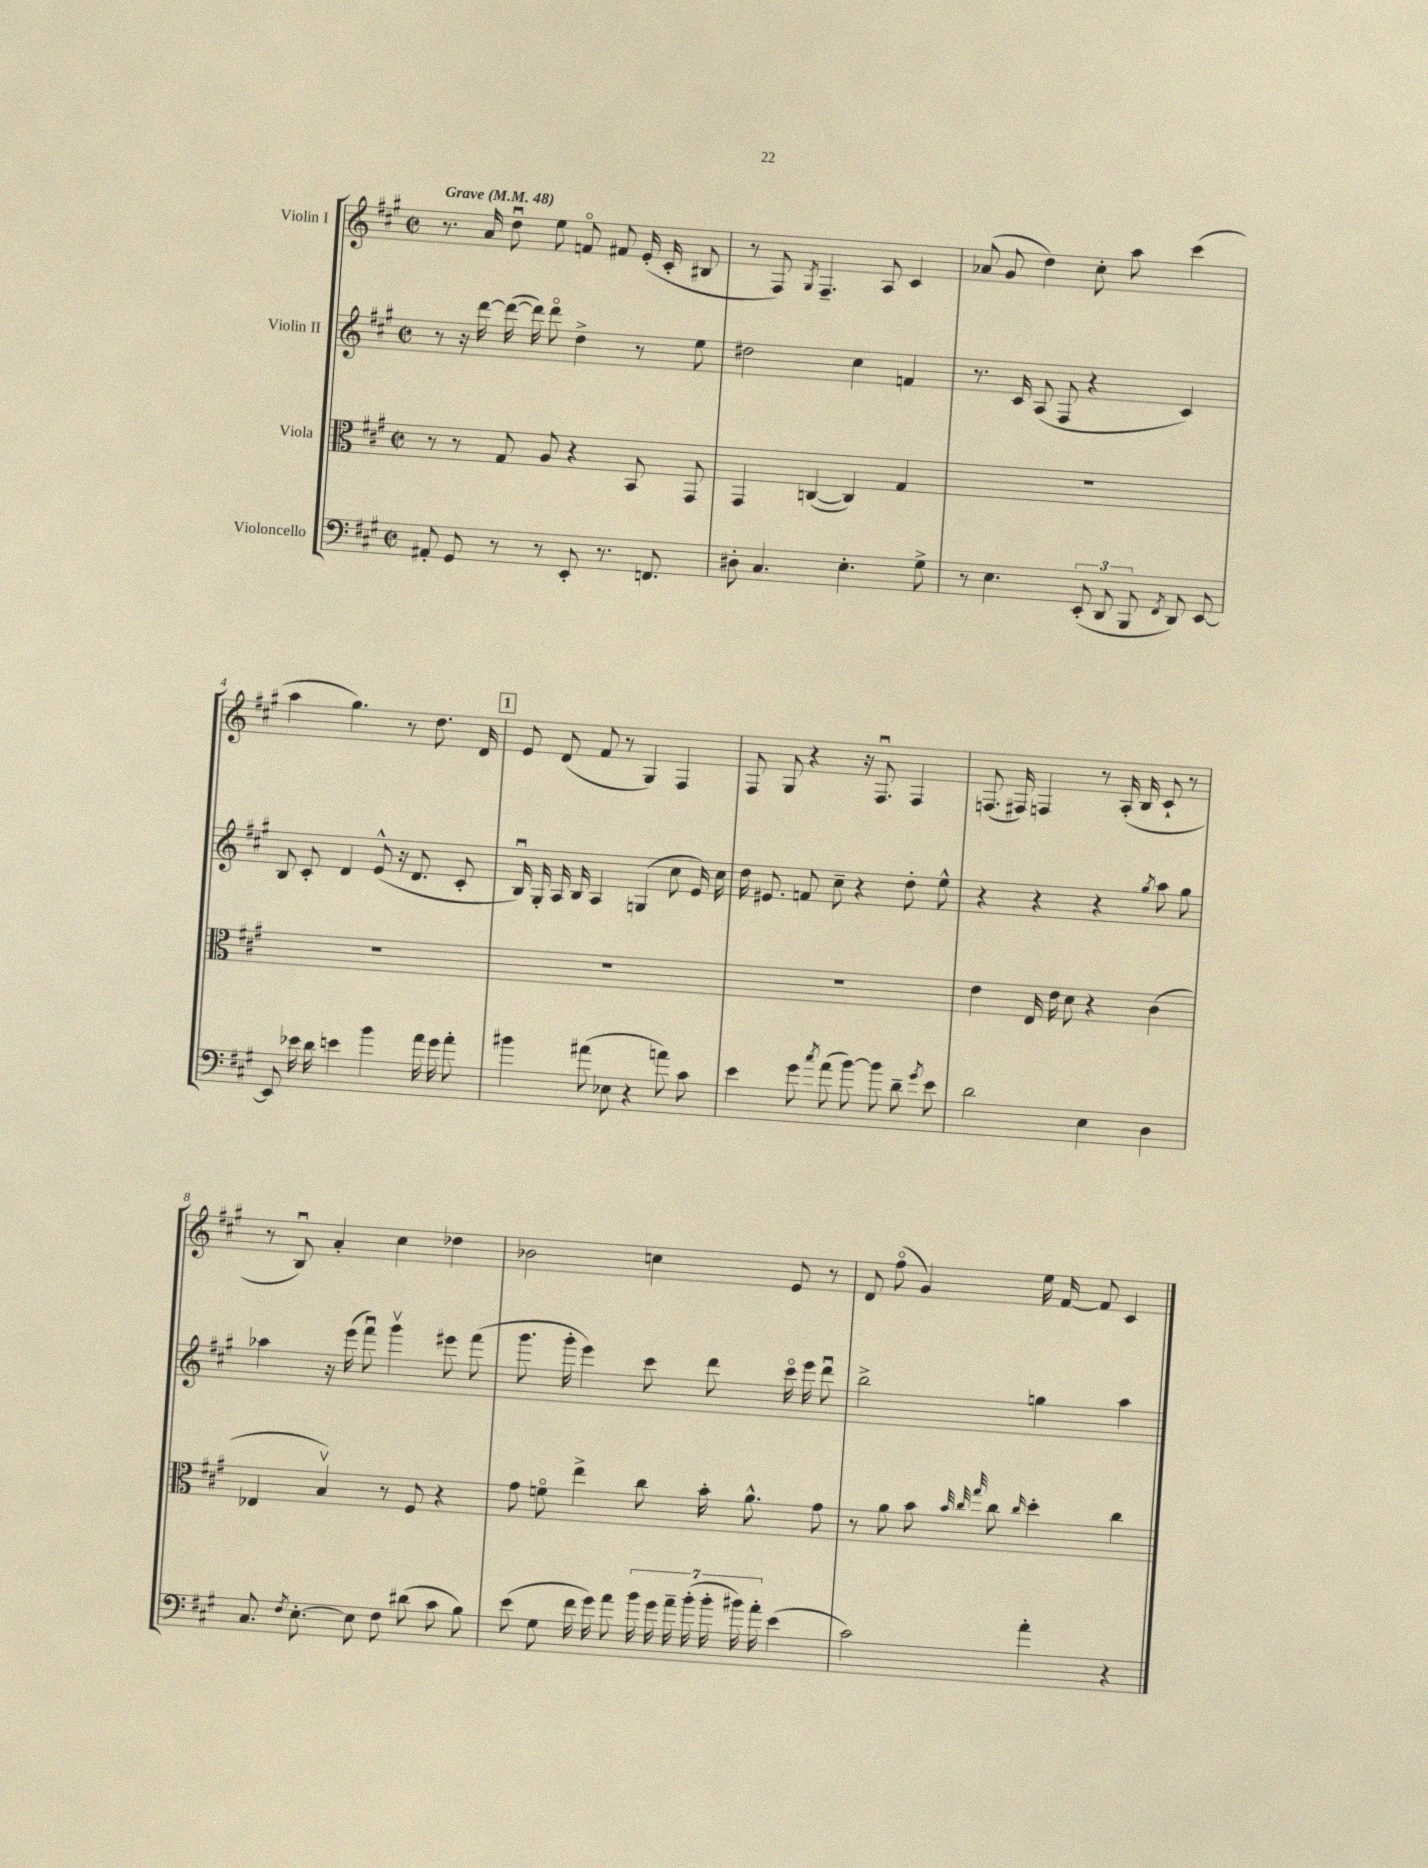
<<
\new StaffGroup <<
\new Staff = "s0" \with { instrumentName = "Violin I" } {
    \clef treble \key a \major \defaultTimeSignature \time 2/2 \tempo "Grave" 4 = 48
    \autoBeamOff r8. a'16 d''8\downbow e''8 f'8\flageolet fis'8 e'16-.( cis'16-. bis8 |
    r8 fis8) \acciaccatura { gis8 } fis4.-- a8 cis'4 |
    aes'8( gis'8 d''4) cis''8-. a''8 cis'''4( |
    a''4 gis''4.) r8 d''8. d'16 |
    \mark \markup { \box "1" } e'8 d'8( fis'8 r8 gis4) fis4 |
    fis8 gis8 r4 r16 fis8.\downbow fis4 |
    f8.( fis16) f4 r8 a16-.( b16 cis'8-! r8 |
    r8 b8\downbow) a'4-. cis''4 des''4 |
    bes'2 c''4 e'8 r8 |
    d'8 fis''8\flageolet( gis'4) e''16 fis'16~ fis'8 cis'4 \bar "|." |
}
\new Staff = "s1" \with { instrumentName = "Violin II" } {
    \clef treble \key a \major \defaultTimeSignature \time 2/2
    \autoBeamOff r8 r16 d'''16~ d'''16~( d'''16) d'''8\flageolet d''4-> r8 e''8 |
    dis''2 cis''4 f'4 |
    r8. cis'16 a8( fis8 r4 cis'4) |
    b8 cis'8-. d'4 e'8-^( r16 d'8. cis'8-. |
    \mark \markup { \box "1" } b16\downbow) gis16-. a16 b16 a4 g4( cis''8 e'16) cis''16 |
    d''16 eis'8. f'8 cis''8-- r4 d''8-. e''8-^ |
    r4 r4 r4 \acciaccatura { gis''8 } a''8 gis''8 |
    aes''4 r16 e'''16( fis'''8\downbow) gis'''4\upbow eis'''8 fis'''8( |
    gis'''8. gis'''16-. e'''4) cis'''8 d'''8 cis'''16\flageolet e'''16 d'''8\downbow |
    b''2-> g''4 a''4 \bar "|." |
}
\new Staff = "s2" \with { instrumentName = "Viola" } {
    \clef alto \key a \major \defaultTimeSignature \time 2/2
    \autoBeamOff r8 r8 gis8 a8 r4 b,8 gis,8 |
    gis,4 c4~( c4) gis4 |
    R1 |
    R1 |
    \mark \markup { \box "1" } R1 |
    R1 |
    e'4 e16 e'16 d'8 r4 cis'4( |
    ees4 b4\upbow) r8 fis8 r4 |
    gis'8 f'8\flageolet e''4-> cis''8 b'16-. a'8.-^ gis'8 |
    r8 a'8 b'8 \grace { b'32 cis''32 gis''32 } cis''8 \grace { cis''16 } d''4-. cis''4 \bar "|." |
}
\new Staff = "s3" \with { instrumentName = "Violoncello" } {
    \clef bass \key a \major \defaultTimeSignature \time 2/2
    \autoBeamOff ais,8-. gis,8 r8 r8 e,8-. r8. f,8. |
    dis8-. cis4. e4.-. gis8-> |
    r8 e4. \tuplet 3/2 { e,8-.( d,8 b,,8 } \acciaccatura { fis,8 } d,8) e,8~ |
    e,8 ees'16 d'16 e'4 b'4 a'16 gis'16 a'8-. |
    \mark \markup { \box "1" } bis'4 ais'8( ees8 r4 a'8) cis'8 |
    e'4 gis'8 \acciaccatura { cis''8 } a'8( b'8~) b'8 d'8-- \acciaccatura { gis'8 } e'8 |
    d'2 e4 d4 |
    cis8. \acciaccatura { fis8 } e8.~-. e8 fis8 dis'8( cis'8 b8) |
    e'8( gis8 fis'16 gis'16) a'8 \tuplet 7/4 { b'16 gis'16 a'16-- b'16-.( b'16-. bis'16) a'16-. } e'4( |
    cis'2) a'4-. r4 \bar "|." |
}
>>
>>
